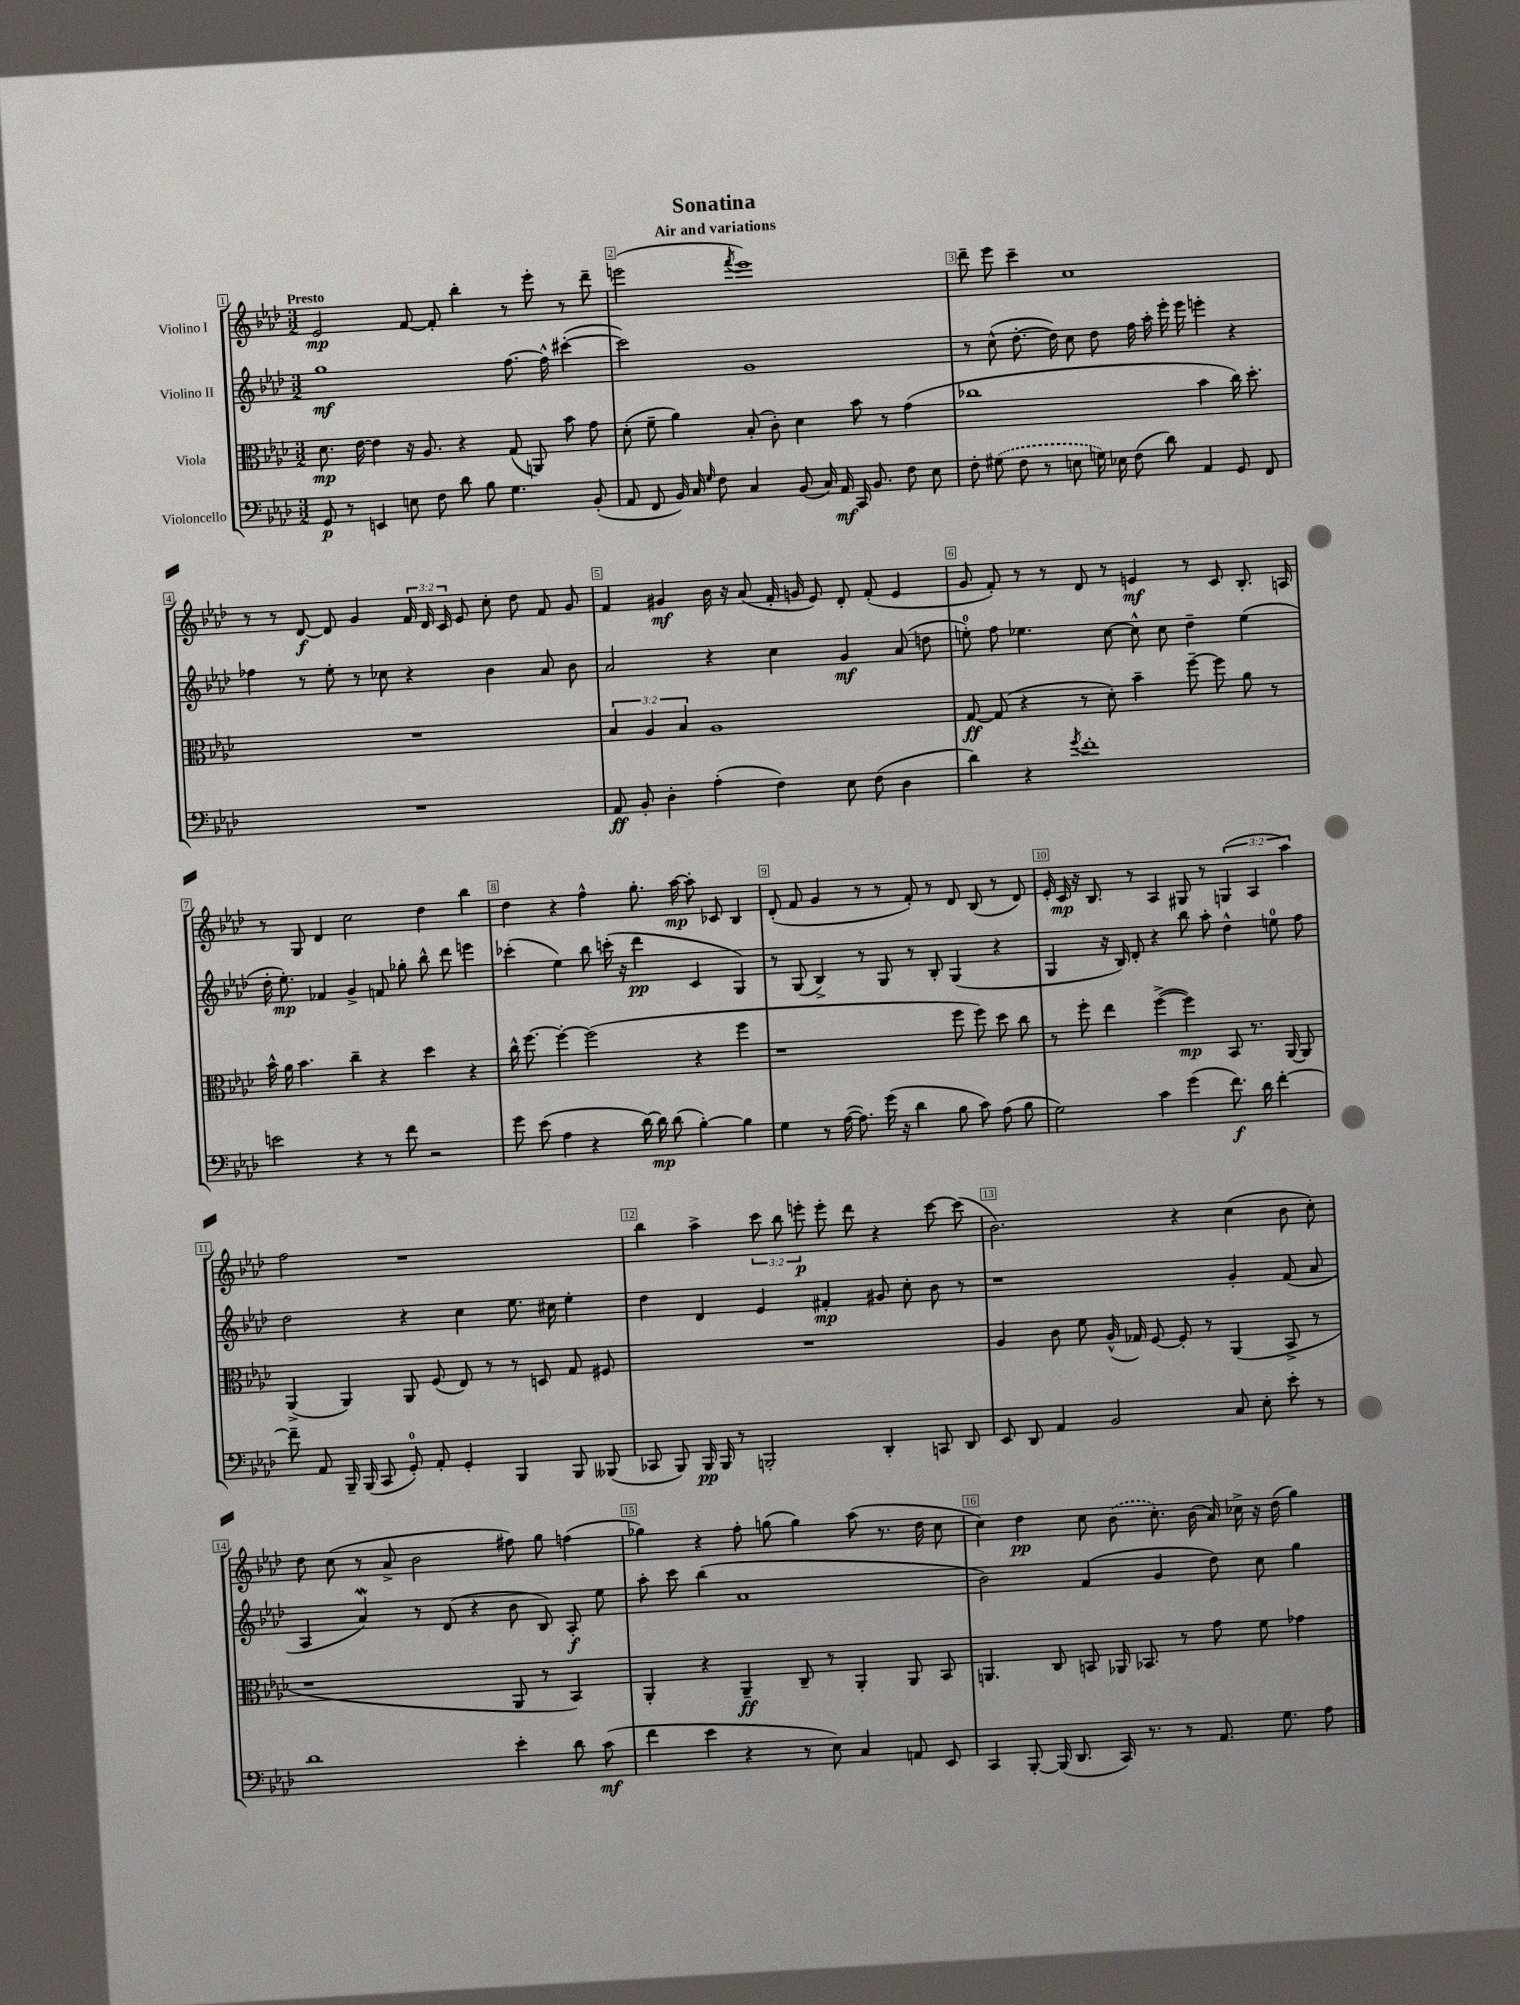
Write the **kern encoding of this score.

**kern	**kern	**kern	**kern
*staff4	*staff3	*staff2	*staff1
*clefF4	*clefC3	*clefG2	*clefG2
*k[b-e-a-d-]	*k[b-e-a-d-]	*k[b-e-a-d-]	*k[b-e-a-d-]
*M3/2	*M3/2	*M3/2	*M3/2
8GG	8.d-	1gg	2e-
8r	.	.	.
.	[16e-	.	.
4EE	4e-]	.	.
8E	16r	.	[8f
.	8.A-	.	.
8F	.	.	8f']
8d-	4r	.	4bb-'
8B-	.	.	.
4.G	(8G	[8.ff	8r
.	8AA)	.	8eee-'
.	.	16ff^^]	.
.	8b-	([4ccc#'	8r
(8BB-'	8g	.	8ddd-~
=	=	=	=
8AA-	(8d-'	2ccc#])	(2eee
8FF	8f~	.	.
16BB-)	4a-)	.	.
16C	.	.	.
16qqG	.	.	.
8F	.	.	.
.	.	.	8qfff
4C	(8B-'	1g	1eee)
.	8c')	.	.
(8BB-	4d-	.	.
16C)	.	.	.
16AA-	.	.	.
16CC	8b-	.	.
8.BB-	.	.	.
.	8r	.	.
8F	(4g	.	.
8E-	.	.	.
=	=	=	=
8F'	1cc-	8r	8ddd-~
(8G#	.	(8cc^^	8eee-
8F	.	[8.dd-'	4ccc~
8r	.	.	.
.	.	16dd-])	.
8E	.	8cc	1cc
16G)	.	8dd-	.
16E-	.	.	.
(8F	.	16ff	.
.	.	16aa-'	.
8d-)	.	16eee-'	.
.	.	16eee-	.
4AA-	4b-	4eee'	.
8GG	16cc-)	4r	.
.	8.dd-'	.	.
8FF	.	.	.
=	=	=	=
1.r	1.r	4ff-	8r
.	.	.	8r
.	.	8r	[8d-
.	.	8ee-'	8d-]
.	.	8r	4g
.	.	8cc-	.
.	.	4r	24f
.	.	.	24d-
.	.	.	24c
.	.	.	8e-
.	.	4b-	8cc'
.	.	.	8dd-
.	.	8a-	8f
.	.	8b-	8g
=	=	=	=
8AA-	6B-	2a-	4f
8BB-'	.	.	.
.	6A-	.	.
4D-'	.	.	4g#
.	6B-	.	.
(4A-'	1A-	4r	16b-
.	.	.	16r
.	.	.	(8a-
4F)	.	4cc	16f'
.	.	.	16g
.	.	.	8e-)
8E-	.	4g	8d-'
(8F	.	.	(8f'
4D-	.	(8a-	4e-
.	.	8dd	.
=	=	=	=
4d-)	[8G	8ee')	8g
.	(8G]	8ff	8f')
4r	4r	4.ee-	8r
.	.	.	8r
8qg	.	.	.
1f'	8r	.	8d-
.	8d-')	[8cc	8r
.	4b-~	8cc^^]	4e
.	.	8cc	.
.	[8ff~	4dd-~	8r
.	8ff]	.	8c
.	8a-	(4ee-	8.B-'
.	8r	.	.
.	.	.	16A
=	=	=	=
2e	16b-^^	16dd-'	8r
.	16a-	8.ee-')	.
.	4.b-	.	8G
.	.	4f-	4d-
4r	4cc~	4g^	2cc
8r	4r	8f	.
8f	.	8gg-'	.
2r	4dd-	8bb-^^	4dd-
.	.	8ddd-	.
.	4r	4eee	4bb-
=	=	=	=
8g	16cc^^	(4ccc-'	4dd-
.	[8.ff	.	.
(8e-	.	.	.
4A-	4ff'_	4ee-)	4r
4r	(2ff]	8bb-	4ff^^
.	.	(16ccc'	.
.	.	16r	.
[16d-)	.	4ddd-	8.gg'
16d-]	.	.	.
(8d-	.	.	.
.	.	.	[16aa-
[4B-')	4r	4c	8aa-']
.	.	.	8c-
4B-]	4ff	4G)	4B-
=	=	=	=
4G	1r	8r	(8d-'
.	.	(8G	8f
8r	.	4B-^)	4g
([16A-	.	.	.
8.A-])	.	.	.
.	.	8r	8r
(16g	.	8G	8r
16r	.	.	.
4d-	.	8r	8f')
.	.	8B-'	8r
8B-	8ff	(4G	8d-
8c)	8ff)	.	(8B-
(8A-	8dd-	4r	8r
8B-	8cc	.	8d-)
=	=	=	=
2G)	8r	4G	16e-'
.	.	.	16c
.	8ff'	.	16r
.	.	.	8.B-
.	4ee-	16r	.
.	.	16B-)	.
.	.	8d-'	8r
4c	([4ff^	4r	4A-
(4g	4ff])	8bb-	8G#
.	.	8aa-'	8r
8.f)	8BB-	4dd-^^	(6G
.	8.r	.	.
.	.	.	6A-
16d-	.	.	.
[4f'	.	8ee	.
.	[16AA-	.	.
.	.	.	6aa-)
.	8AA-]	8ff	.
=	=	=	=
8f~]	(4AA-^	2dd-	2ff
8AA-	.	.	.
16BBB-~	4AA-)	.	.
(16BBB-	.	.	.
8CC	.	.	.
8GG')	8AA-	4r	1r
8AA-'	(8F	.	.
4GG'	8E-)	4cc	.
.	8r	.	.
4BBB-	8r	8.ee-	.
.	8D	.	.
.	.	16cc#	.
8BBB-	8G	4ee-'	.
(8BBB--	8F#	.	.
=	=	=	=
8CC-	1.r	4dd-	4bb-
8BBB-)	.	.	.
16BBB-	.	4d-	4aa-^
16BBB-	.	.	.
8r	.	.	.
2BBB'	.	4e-	12ccc
.	.	.	12bb-
.	.	.	12eee'
.	.	4f#'	8eee'
.	.	.	8ddd-
4DD-'	.	8g#	4r
.	.	8cc'	.
8CC	.	8b-	[8ccc
8DD-	.	8r	(8ccc]
=	=	=	=
8EE-	4A-	1r	2.b-)
8DD-	.	.	.
4AA-	8c	.	.
.	8f	.	.
2BB-	(16A-^^	.	.
.	16G-)	.	.
.	[8F	.	.
.	8F']	.	4r
.	8r	.	.
8C	(4AA-	4g'	(4cc
8E-'	.	.	.
8e-'	8BB-^	(8f	8b-
8r	8r	8a-	8cc')
=	=	=	=
1d-	1r	4A-	8dd-
.	.	.	(8cc
.	.	4a-)	8r
.	.	.	8a-^
.	.	8r	2b-
.	.	(8d-	.
.	.	4r	.
4e-'	8AA-	8b-	8ff#)
.	8r	8B-)	8gg
8d-	4BB-)	8A-'	(4ff
(8c	.	8ee-	.
=	=	=	=
4f	4AA-'	8aa-'	4gg-)
.	.	8ccc	.
4e-	4r	(4bb-	4r
4r	4AA-~	1a-	8ff'
.	.	.	(8gg
8r	8C~	.	4gg)
8E-)	8r	.	.
4C	4AA-'	.	(8aa-
.	.	.	8.r
8AA	8AA-	.	.
.	.	.	16dd-
8EE-	8BB-	.	8cc
=	=	=	=
4CC	4.AA	2b-)	4cc)
[8BBB-'	.	.	4dd-
(16BBB-]	8C	.	.
8.DD-	.	.	.
.	8BB	(4f	8cc
16CC)	16AA-	.	(8b-
8.r	8.BB-	.	.
.	.	4g	8.cc')
8r	8r	.	.
.	.	.	(16b-
8.AA-	8g	8dd-)	16a-)
.	.	.	16cc-^
.	8f	8cc	16r
8.G	.	.	(16dd-
.	4g-	4gg	4gg)
8A-	.	.	.
==	==	==	==
*-	*-	*-	*-
